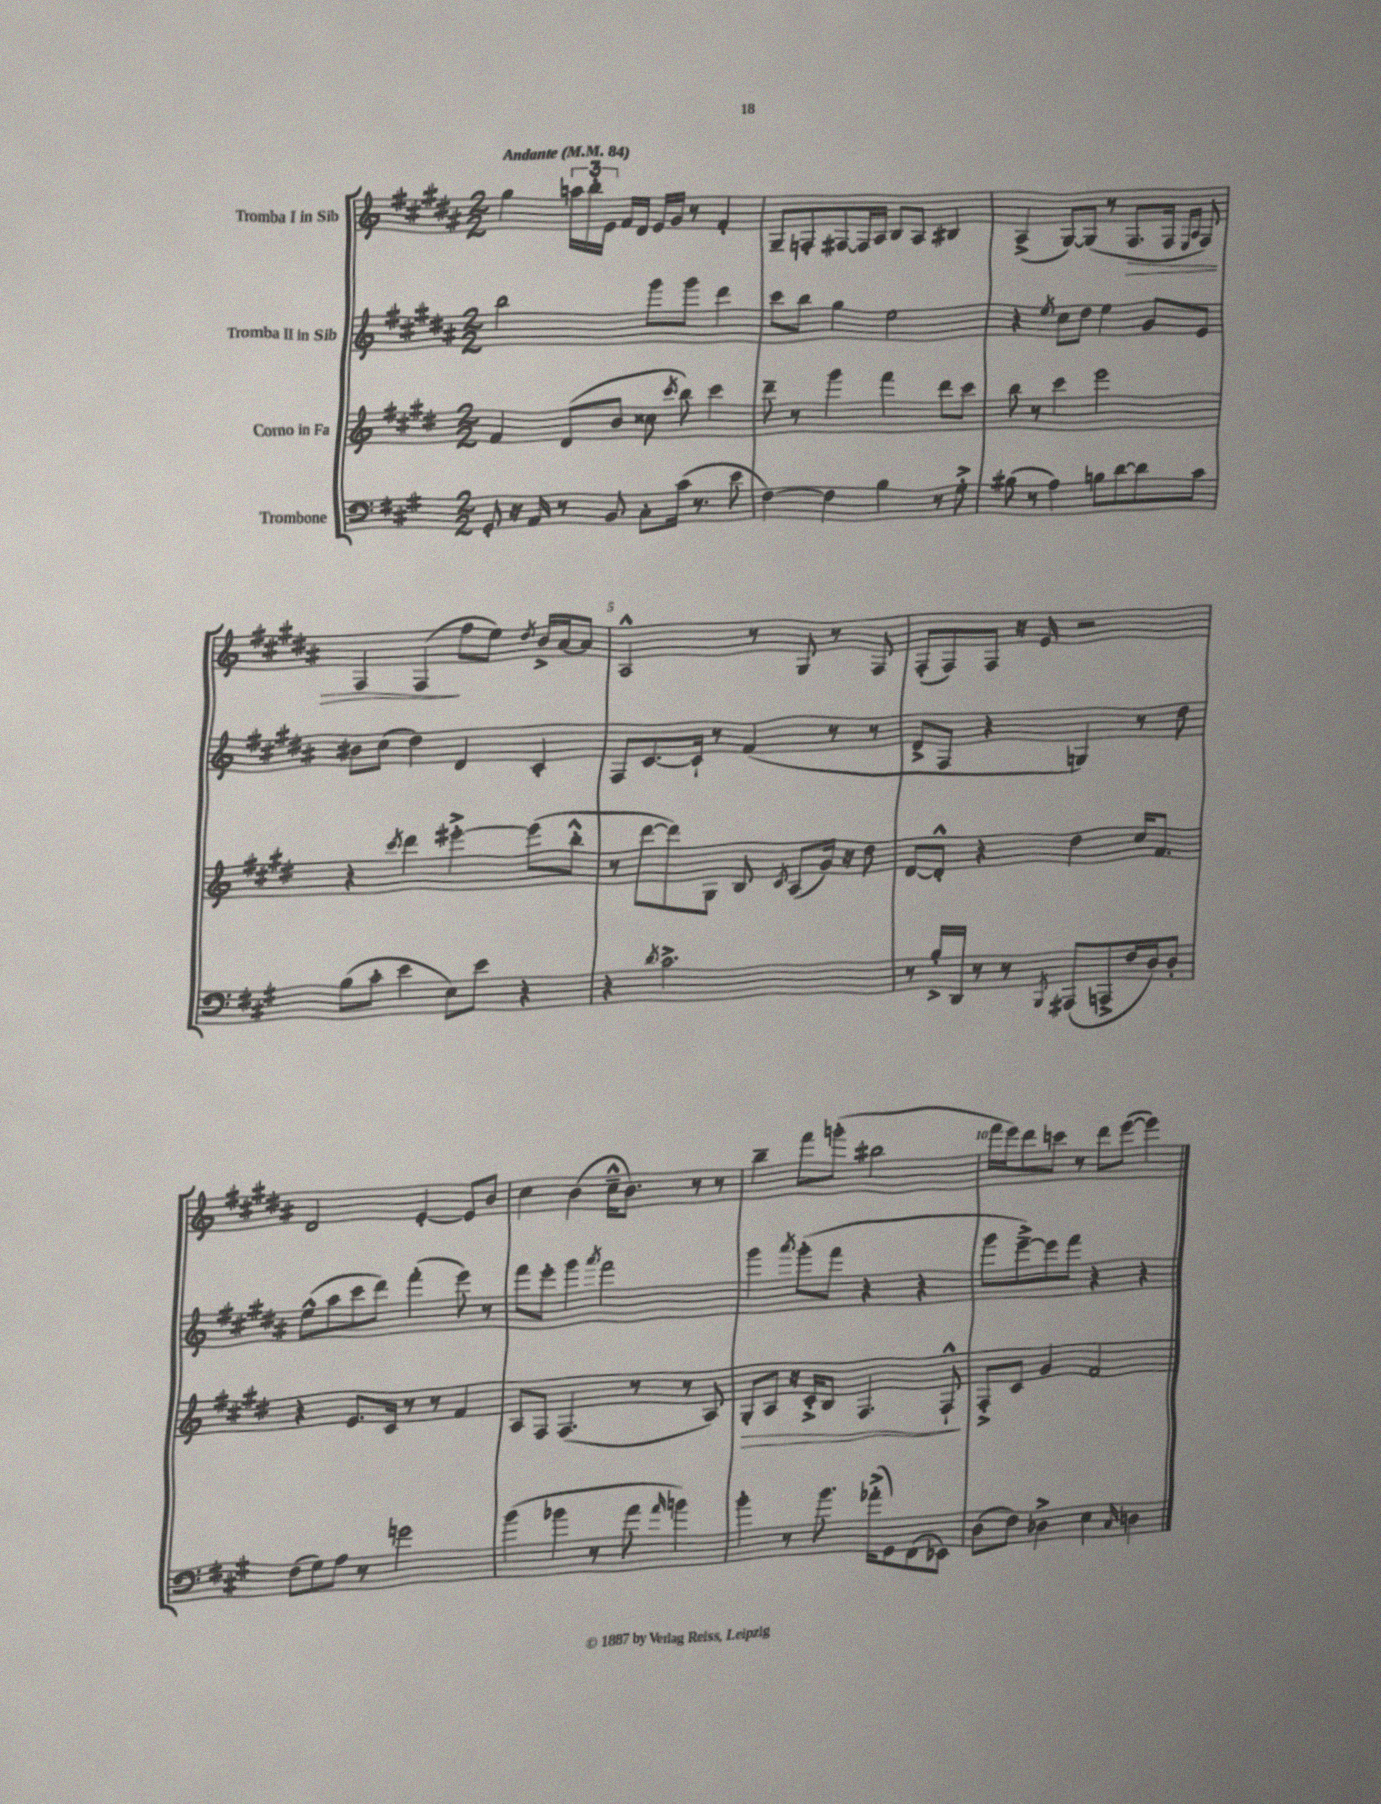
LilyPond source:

<<
\new StaffGroup <<
\new Staff = "s0" \with { instrumentName = "Tromba I in Sib" } {
    \clef treble \key b \major \numericTimeSignature \time 2/2 \tempo "Andante" 4 = 84
    \autoBeamOff gis''4 \tuplet 3/2 { a''16[ b''16-. e'16] } fis'16[ dis'16] e'16[ gis'16] r8 fis'4-. |
    gis8[-- f8-. fis8~ fis16 ais16] b8[ ais8] bis4 |
    ais4->( gis8[~) gis8]( r8 fis8.[\> fis16] \grace { e16[ ais16] } fis8) |
    fis4 fis4\!( fis''8[ e''8]) \acciaccatura { dis''8 } b'16[-> ais'16~ ais'8] |
    ais2-^ r8 gis8 r8 fis8 |
    fis8[-.( fis8) fis8] r16 e'16 r2 |
    dis'2 e'4~-. e'8[ b'8] |
    cis''4 b'4( cis''16[---^ b'8.]) r8 r8 |
    b''4-- fis'''8[ g'''8]-.( bis''2 |
    fis'''16[ e'''16) dis'''8 c'''8] r8 dis'''8[ e'''8]~( e'''4) \bar "|." |
}
\new Staff = "s1" \with { instrumentName = "Tromba II in Sib" } {
    \clef treble \key b \major \numericTimeSignature \time 2/2
    \autoBeamOff b''2 gis'''8[ gis'''8] dis'''4 |
    cis'''8[ b''8] gis''4 e''2 |
    r4 \acciaccatura { e''8 } cis''8[ dis''8] e''4 gis'8[ e'8] |
    bis'8[ cis''8]( dis''4) dis'4 cis'4-. |
    fis8[ cis'8.~ cis'16]-! r8 fis'4( r8 r8 |
    dis'8[-> fis8] r4 g4) r8 dis''8 |
    e''8[-^( ais''8 cis'''8 dis'''8]) fis'''4-.( e'''8) r8 |
    fis'''8[ e'''8]-. gis'''4 \acciaccatura { ais'''8 } fis'''2 |
    gis'''4 \acciaccatura { ais'''8 } gis'''8[-.( fis'''8] r4 r4 |
    gis'''8[ e'''8~--->) e'''8 fis'''8] r4 r4 \bar "|." |
}
\new Staff = "s2" \with { instrumentName = "Corno in Fa" } {
    \clef treble \key e \major \numericTimeSignature \time 2/2
    \autoBeamOff fis'4 dis'8[( b'8] cisis''8 \acciaccatura { cis'''8 } b''8) cis'''4 |
    dis'''8-- r8 gis'''4 fis'''4 dis'''8[ cis'''8] |
    b''8 r8 cis'''4 e'''2 |
    r4 \acciaccatura { cis'''8 } dis'''4 eis'''4~-.-> eis'''8[( b''8]-.-^ |
    r8 dis'''8[~ dis'''8) gis8] b8 \acciaccatura { cis'8 } a8[( gis'16]) r16 dis''8 |
    dis'8[~ dis'8]-.-^ r4 dis''4 cis''16[ fis'8.] |
    r4 e'8.[ cis'16] r8 r8 fis'4 |
    a8[ fis8] fis4.( r8 r8 a8) |
    gis8[-.\> a8] r16 cis'16[-.-> b8] fis4. fis8-!-^\! |
    fis8[-.-> cis'8] gis'4 fis'2 \bar "|." |
}
\new Staff = "s3" \with { instrumentName = "Trombone" } {
    \clef bass \key a \major \numericTimeSignature \time 2/2
    \autoBeamOff gis,8-. r16 a,16 r8 b,8 cis8[-. cis'16]( r8. e'8 |
    fis4~) fis4 b4 r8 gis8-.-> |
    bis8( r8 a4) b8[ d'8~ d'8 cis'8] |
    b8[( cis'8]-. e'4 e8[) e'8] r4 |
    r4 \acciaccatura { d'8 } cis'2.-> |
    r8 b16[-.-> d,16] r8 r8 \acciaccatura { b,,8 } ais,,8[( a,,8-> fis16 d16) d8]-. |
    fis8[( gis8) a8] r8 g'2 |
    b'4( bes'4 r8 a'8 \grace { a'16 } b'4) |
    b'4-. r8 b'8. aes'16[-.->( gis,8) fis,8( ees,8]) |
    d8[( fis8]) des4-> e4 \grace { cis16 } d4 \bar "|." |
}
>>
>>
\layout { \context { \Score \override BarNumber.break-visibility = ##(#f #t #t) barNumberVisibility = #(every-nth-bar-number-visible 5) } }
